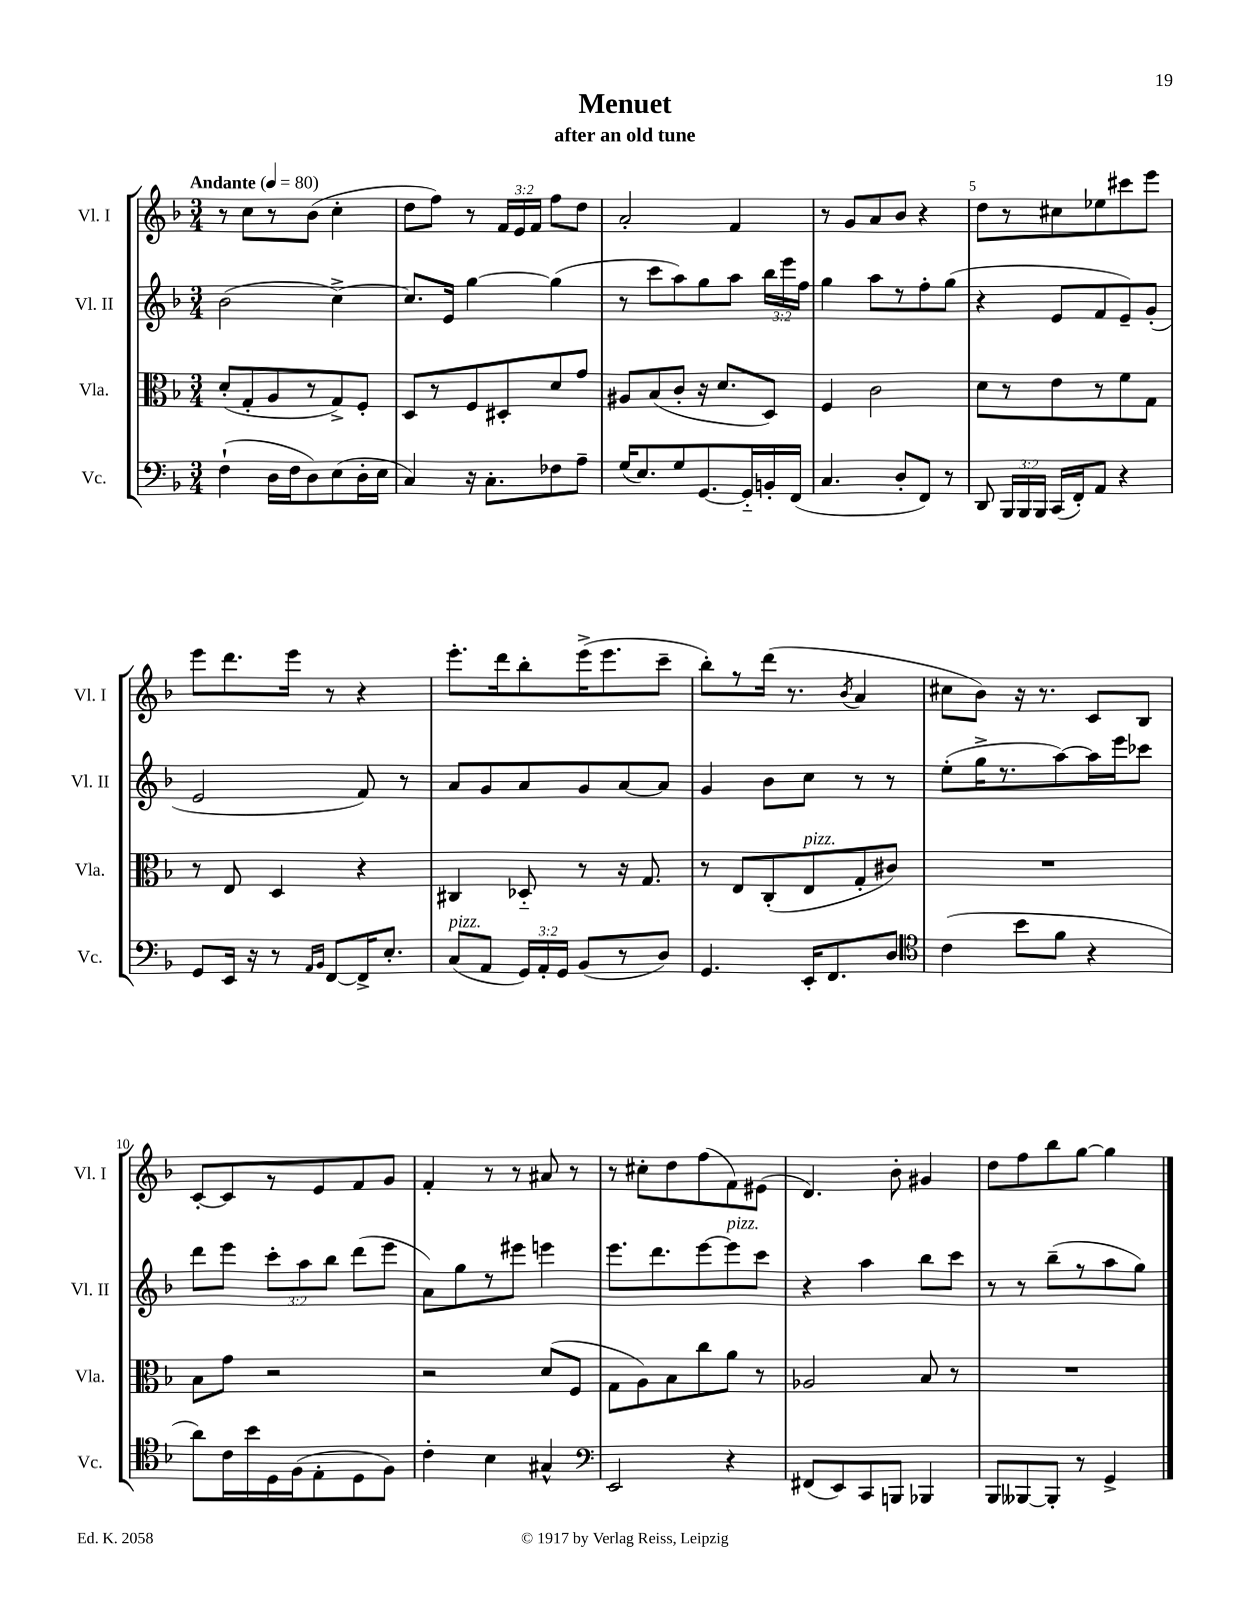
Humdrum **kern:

**kern	**kern	**kern	**kern
*staff4	*staff3	*staff2	*staff1
*clefF4	*clefC3	*clefG2	*clefG2
*k[b-]	*k[b-]	*k[b-]	*k[b-]
*M3/4	*M3/4	*M3/4	*M3/4
*MM80	*MM80	*MM80	*MM80
(4F`	(8d'	(2b-	8r
.	8G'	.	8cc
16D	8A	.	8r
16F	.	.	.
8D)	8r	.	(8b-
(8E	8G^)	[4cc^)	4cc'
16D'	8F'	.	.
16E	.	.	.
=	=	=	=
4C)	8D	8.cc]	8dd
.	8r	.	8ff)
.	.	16e	.
16r	8F	[4gg	8r
8.C'	.	.	.
.	8D#'	.	24f
.	.	.	24e
.	.	.	24f
8F-	8d	(4gg]	8ff
8A~	8g	.	8dd
=	=	=	=
(16G	8A#	8r	2a'
8.E)	.	.	.
.	(8B-	8ccc	.
8G	8c'	8aa)	.
[8.GG	16r	8gg	.
.	8.d	.	.
.	.	8aa	4f
16GG'~]	.	.	.
16BB'	8D)	24bb-	.
.	.	24eee	.
(16FF	.	.	.
.	.	24ff	.
=	=	=	=
4.C	4F	4gg	8r
.	.	.	8g
.	2c	8aa	8a
8D'	.	8r	8b-
8FF)	.	8ff'	4r
8r	.	(8gg	.
=	=	=	=
8DD	8d	4r	8dd
24BBB-	8r	.	8r
24BBB-	.	.	.
24BBB-	.	.	.
(16CC	8e	8e	8cc#
16FF')	.	.	.
8AA	8r	8f	8ee-
4r	8f	8e~)	8ccc#
.	8G	(8g'	8eee
=	=	=	=
8GG	8r	2e	8eee
16EE	8E	.	8.ddd
16r	.	.	.
8r	4D	.	.
.	.	.	16eee
16qqAA	.	.	.
16qqBB-	.	.	.
[8FF	.	.	8r
16FF^]	4r	8f)	4r
8.E'	.	.	.
.	.	8r	.
=	=	=	=
(8C	4C#	8a	8.eee'
8AA	.	8g	.
.	.	.	16ddd
24GG)	8D-'~	8a	8bb-'
24AA'	.	.	.
24GG	.	.	.
(8BB-	8r	8g	(16eee^
.	.	.	8.eee
8r	16r	[8a	.
.	8.G	.	.
8D)	.	8a]	8ccc~
=	=	=	=
4.GG	8r	4g	8bb-')
.	8E	.	8r
.	(8C'	8b-	(16ddd
.	.	.	8.r
16EE'	8E	8cc	.
8.FF	.	.	.
.	.	.	8qb-
.	8G'	8r	4a
8D	8c#)	8r	.
=	=	=	=
*clefC4	*	*	*
(4c	2.r	(8ee'	8cc#
.	.	16gg^	8b-)
.	.	8.r	.
8b-	.	.	16r
.	.	.	8.r
8f	.	[8aa)	.
4r	.	16aa]	8c
.	.	16eee	.
.	.	8ccc-	8B-
=	=	=	=
8a)	8B-	8ddd	[8c'
16c	8g	8eee	8c]
16b-	.	.	.
16D	2r	12ccc'	8r
(16F	.	.	.
.	.	12aa	.
8E'	.	.	8e
.	.	12bb-	.
8D	.	(8ddd	8f
8F)	.	8eee	8g
=	=	=	=
4c'	2r	8a)	4f'
.	.	8gg	.
4B-	.	8r	8r
.	.	8eee#	8r
4G#^^	(8d	4eee	8a#
.	8F	.	8r
=	=	=	=
*clefF4	*	*	*
2EE	8G	8.eee	8r
.	8A)	.	8cc#'
.	.	8.ddd	.
.	8B-	.	8dd
.	8cc	[8eee	(8ff
4r	8a	8eee]	8f)
.	8r	8ccc	(8e#
=	=	=	=
(8FF#	2A-	4r	4.d)
8EE)	.	.	.
8CC	.	4aa	.
8BBB	.	.	8b-'
4BBB-	8B-	8bb-	4g#
.	8r	8ccc	.
=	=	=	=
8BBB-	2.r	8r	8dd
[8BBB--	.	8r	8ff
8BBB--']	.	(8bb-~	8bb-
8r	.	8r	[8gg
4GG^	.	8aa	4gg]
.	.	8gg)	.
==	==	==	==
*-	*-	*-	*-
